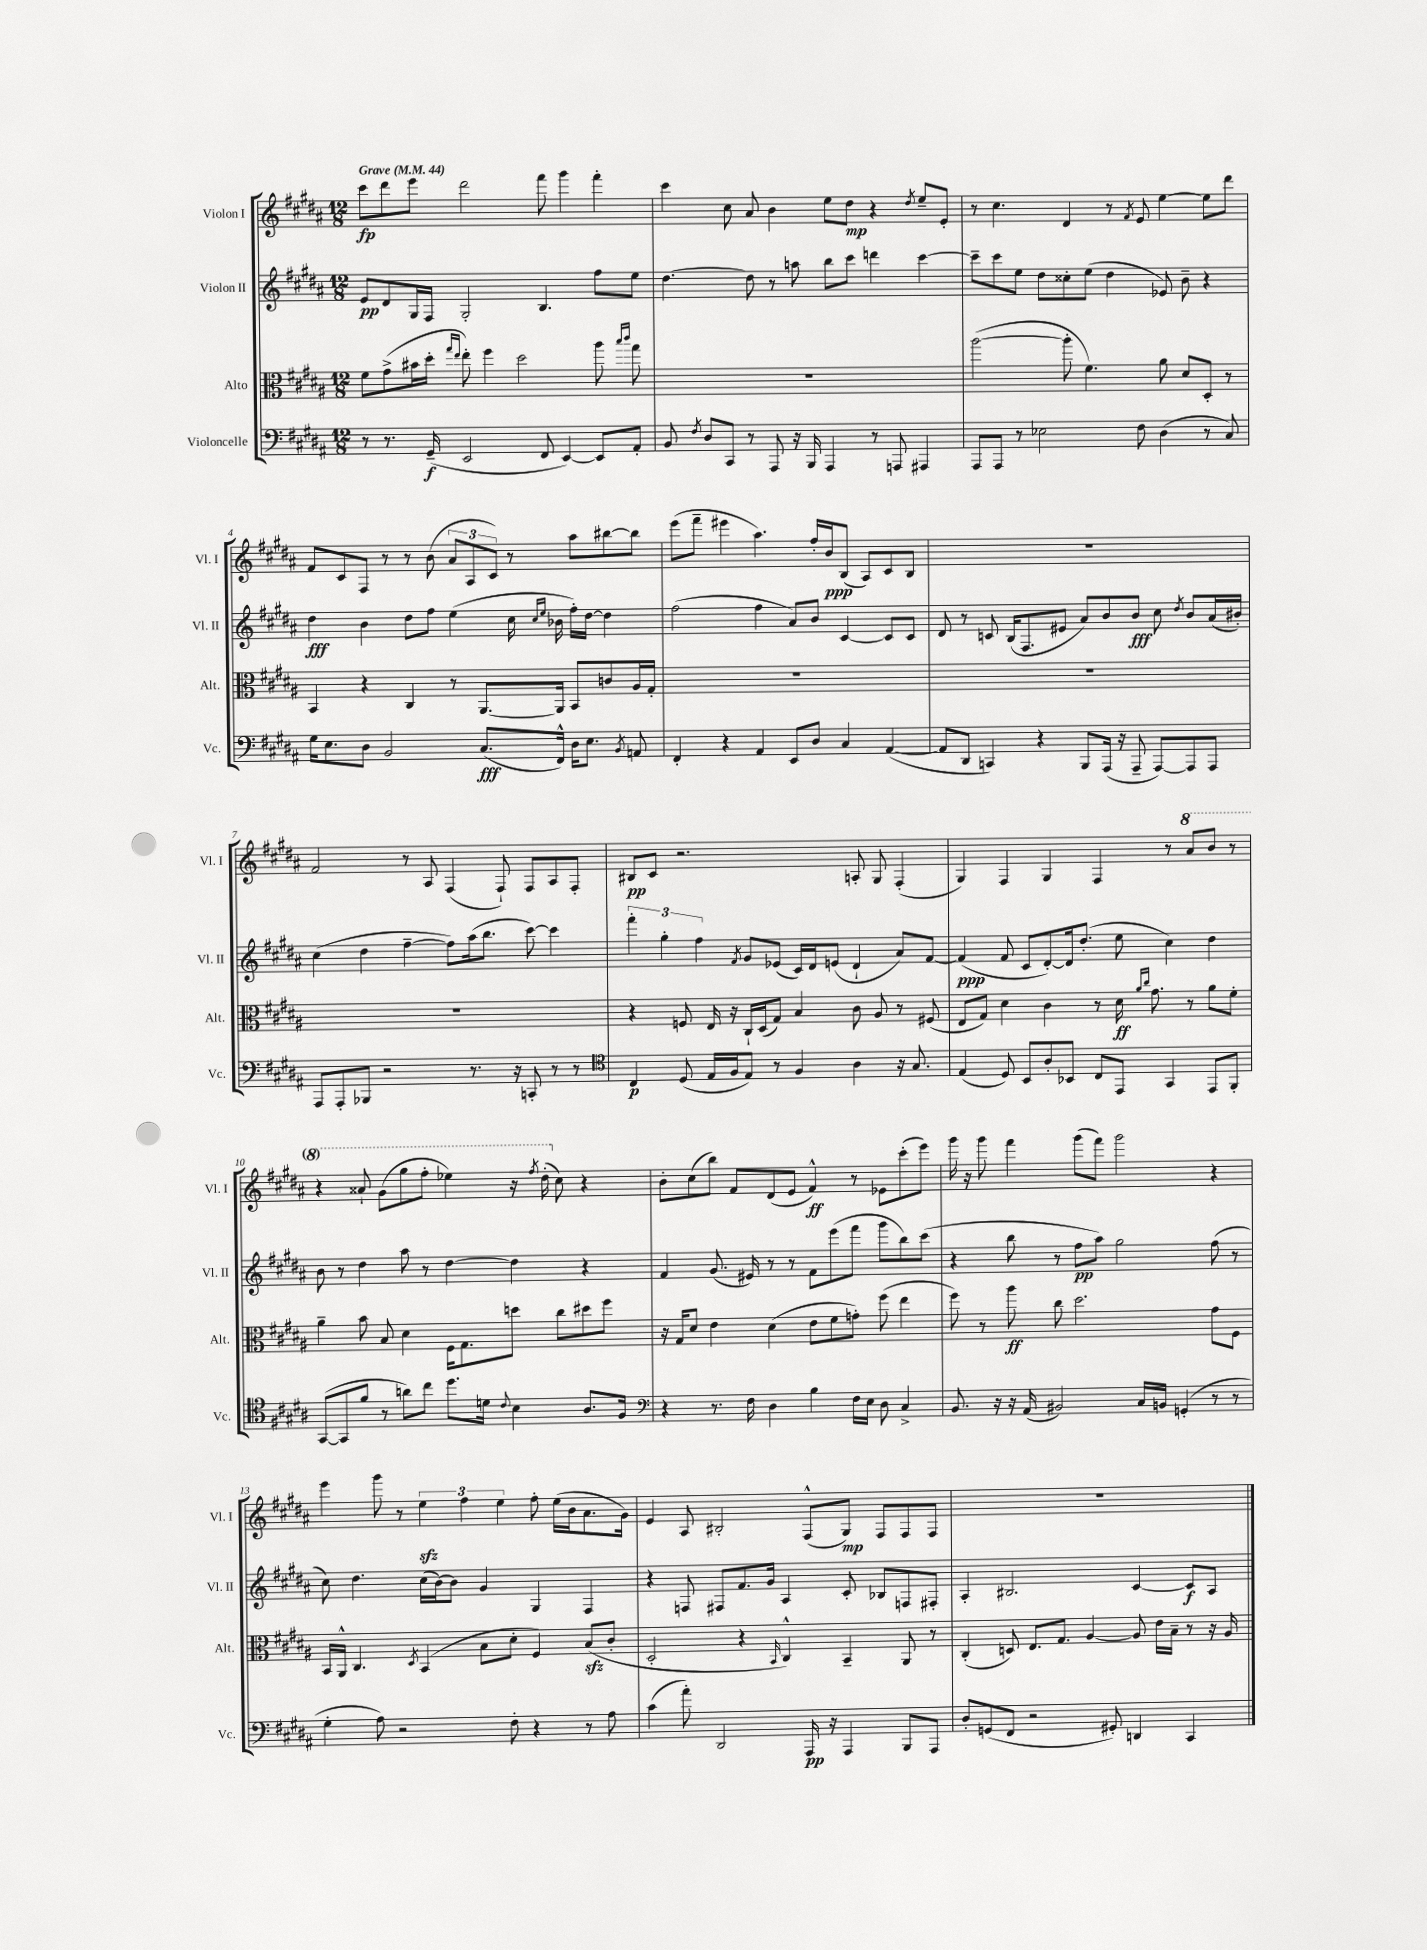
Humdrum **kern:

**kern	**kern	**kern	**kern
*staff4	*staff3	*staff2	*staff1
*clefF4	*clefC3	*clefG2	*clefG2
*k[f#c#g#d#a#]	*k[f#c#g#d#a#]	*k[f#c#g#d#a#]	*k[f#c#g#d#a#]
*M12/8	*M12/8	*M12/8	*M12/8
*MM44	*MM44	*MM44	*MM44
8r	8f#	8e	8ccc#
8.r	(8g#^	8d#	8ddd#
.	16b#	16G#	8eee
(16GG#~	16dd#'	16F#	.
.	16qqgg#	.	.
.	16qqee	.	.
2EE	8ee')	2G#'	2ddd#
.	4ff#	.	.
.	2dd#	.	.
8FF#	.	4.B	8fff#
[4EE)	.	.	4ggg#
8EE]	8aa#	8ff#	4fff#'
.	16qqbb	.	.
.	16qqccc#	.	.
8AA#'	8gg#	8ee	.
=	=	=	=
8BB	1.r	[4.dd#	4ccc#
8qF#	.	.	.
8D#	.	.	.
8CC#	.	.	8cc#
8r	.	8dd#]	8a#
8AAA#	.	8r	4b
16r	.	8aa	.
16BBB	.	.	.
4AAA#	.	8bb	8ee
.	.	8ccc#	8dd#
8r	.	4ddd	4r
8AAA	.	.	.
.	.	.	8qdd#
4AAA#	.	[4ccc#	8ee~
.	.	.	8e'
=	=	=	=
8AAA#	([2aa#	8ccc#~]	8r
8AAA#	.	8ccc#	4.cc#
8r	.	8ee	.
2E-	.	8dd#	.
.	8aa#']	8cc##'	4d#
.	4.f#)	(8ee	.
.	.	4dd#	8r
.	.	.	8qf#
8F#	.	.	8e
(4D#	8a#	8e-)	[4ee
.	8d#	8b~	.
8r	8D#'	4r	8ee]
8C#)	8r	.	8ddd#
=	=	=	=
16G#	4BB	4dd#	8f#
8.E	.	.	.
.	.	.	8c#
8D#	4r	4b	8F#
2BB	.	.	8r
.	4C#	8dd#	8r
.	.	8ff#	(8b
.	8r	(4ee	12a#
.	.	.	12A#
(8.C#	[8.AA#	.	.
.	.	.	12c#)
.	.	16cc#	8r
.	.	16qqcc#	.
.	.	16qqee	.
16FF#^^)	16AA#]	16b-	.
16D#	8BB	16ff#')	8aa#
8.E	.	[16dd#	.
.	8c	4dd#]	[8bb#
8qBB	.	.	.
8AA	16A#	.	8bb#]
.	16G#'	.	.
=	=	=	=
4FF#'	1.r	(2ff#	(8eee
.	.	.	8fff#~
4r	.	.	4eee#
4AA#	.	4ff#	4.aa#)
8EE	.	8a#)	.
8D#	.	8b	16ff#'
.	.	.	16b
4C#	.	[4c#	(8B
.	.	.	8A#)
([4AA#	.	8c#]	8c#
.	.	8c#	8B
=	=	=	=
8AA#]	1.r	8d#	1.r
8DD#	.	8r	.
4CC)	.	8c	.
.	.	(16B	.
.	.	8.F#	.
4r	.	.	.
.	.	8e#	.
8BBB	.	8a#)	.
(16AAA#	.	8b	.
16r	.	.	.
8AAA#~	.	8b	.
[8AAA#)	.	8cc#	.
.	.	8qdd#	.
8AAA#]	.	8b	.
8AAA#	.	(16a#	.
.	.	16b#')	.
=	=	=	=
8AAA#	1.r	(4cc#	2f#
8AAA#'	.	.	.
8BBB-	.	4dd#	.
2r	.	.	.
.	.	[4ff#~	8r
.	.	.	8A#
.	.	8ff#])	(4F#
8.r	.	(16aa#	.
.	.	8.bb	.
.	.	.	8F#`)
16r	.	.	.
8CC'	.	[8ccc#)	8F#
8r	.	4ccc#]	8A#
8r	.	.	8F#'
=	=	=	=
*clefC4	*	*	*
4C#	4r	6fff#'	8B#
.	.	.	8c#
.	.	6gg#'	.
(8D#	8F	.	2.r
.	.	6ff#	.
16E	16E	.	.
16F#	16r	.	.
.	.	8qf#	.
8E)	16C#`	8g#	.
.	(16D#	.	.
8r	8G#)	(8e-	.
4F#	4B	16c#)	.
.	.	16d#	.
.	.	(8e	.
4A#	8c#	4d#`	8A'
.	8A#	.	8G#
16r	8r	8a#)	(4F#'
8.G#	.	.	.
.	(8F#	[8f#	.
=	=	=	=
(4E	8E	(4f#]	4G#)
.	8G#)	.	.
8D#)	4d#	8f#	4F#
8BB	.	8c#	.
8A#'	4c#	[8d#')	4G#
8BB-	.	16d#]	.
.	.	(8.dd#'	.
8C#	8r	.	4F#
8EE	16d#	8ee	.
.	16qqa#	.	.
.	16qqcc#	.	.
.	8.g#	.	.
4GG#	.	4cc#)	8r
.	8r	.	8aa#
8EE	8a#	4dd#	8bb
8FF#'	8f#'	.	8r
=	=	=	=
([8GG#	4a#~	8b	4r
8GG#]	.	8r	.
8f#	8b	4dd#	8aa##`
8r	8B	.	(8gg#
8a)	4d#	8aa#	8ggg#
8cc#	.	8r	8fff#'
8.dd#	16F#	[4dd#	4eee-)
.	8.G#	.	.
16d	.	.	.
8qqc#	.	.	.
4B	8dd	4dd#]	16r
.	.	.	8qfff#
.	.	.	(16ddd#'
.	8cc#	.	8cc#)
8.A#	8dd#	4r	4r
.	8ff#	.	.
16F#	.	.	.
=	=	=	=
*clefF4	*	*	*
4r	16r	4f#	8b'
.	16G#	.	.
.	8d#	.	(8cc#
8.r	4e	(8.g#	8bb)
.	.	.	8f#
16F#	.	16e#)	.
4D#	(4d#	8r	(8d#
.	.	8r	8e
4B	8e	8f#	4f#^^)
.	8f#	(8eee	.
16F#	8g')	8fff#	8r
16E	.	.	.
8D#	(8ff#	8ggg#	8e-
4C#^	4ee	8bb)	(8ccc#'
.	.	(8ccc#	8eee)
=	=	=	=
8.BB	8ff#)	4r	16ggg#
.	.	.	16r
.	8r	.	8ggg#
16r	.	.	.
16r	8aa#	8bb	4fff#
(16AA#	.	.	.
2BB#)	8cc#	8r	.
.	2.dd#	8ff#	(8ggg#
.	.	8aa#)	8fff#)
.	.	2gg#	2ggg#
16C#	.	.	.
16BB	.	.	.
(4GG'	.	.	.
8r	8g#	(8ff#	4r
8r	8F#	8r	.
=	=	=	=
4G#'	16BB	8cc#)	4eee
.	16AA#^^	.	.
.	4.C#	4.dd#	.
8A#)	.	.	8ggg#
2r	.	.	8r
.	8qD#	.	.
.	(4BB	(16cc#	6ee
.	.	[16b)	.
.	.	8b]	.
.	.	.	6ff#
.	8B	4g#	.
.	.	.	6ee
8F#'	8d#'	.	.
4r	4F#)	4G#	8ff#'
.	.	.	(16ee
.	.	.	16b
8r	(8B	4F#	8.a#
8A#	8c#'	.	.
.	.	.	16g#)
=	=	=	=
(4c#	2D#'	4r	4e
8a#')	.	8F	8A#
2DD#	.	8F#	2B#'
.	4r	8.f#	.
.	.	16g#	.
.	16qqBB	.	.
.	4C#^^)	4A#	.
16AAA#	.	.	(8F#^^
16r	.	.	.
4AAA#	4BB~	8c#'	8G#)
.	.	8B-	8F#
8BBB	8AA#	8F	8F#
8AAA#	8r	8F#'	8F#
=	=	=	=
8D#'	(4C#'	4A#'	1.r
(8GG	.	.	.
8FF#	8D)	2.B#	.
2r	8.E	.	.
.	8.G#	.	.
.	[4A#	.	.
8GG#')	.	.	.
4DD	8A#]	[4c#	.
.	16e	.	.
.	16B~	.	.
4CC#	8r	8c#]	.
.	16r	8A#	.
.	16A#	.	.
==	==	==	==
*-	*-	*-	*-
